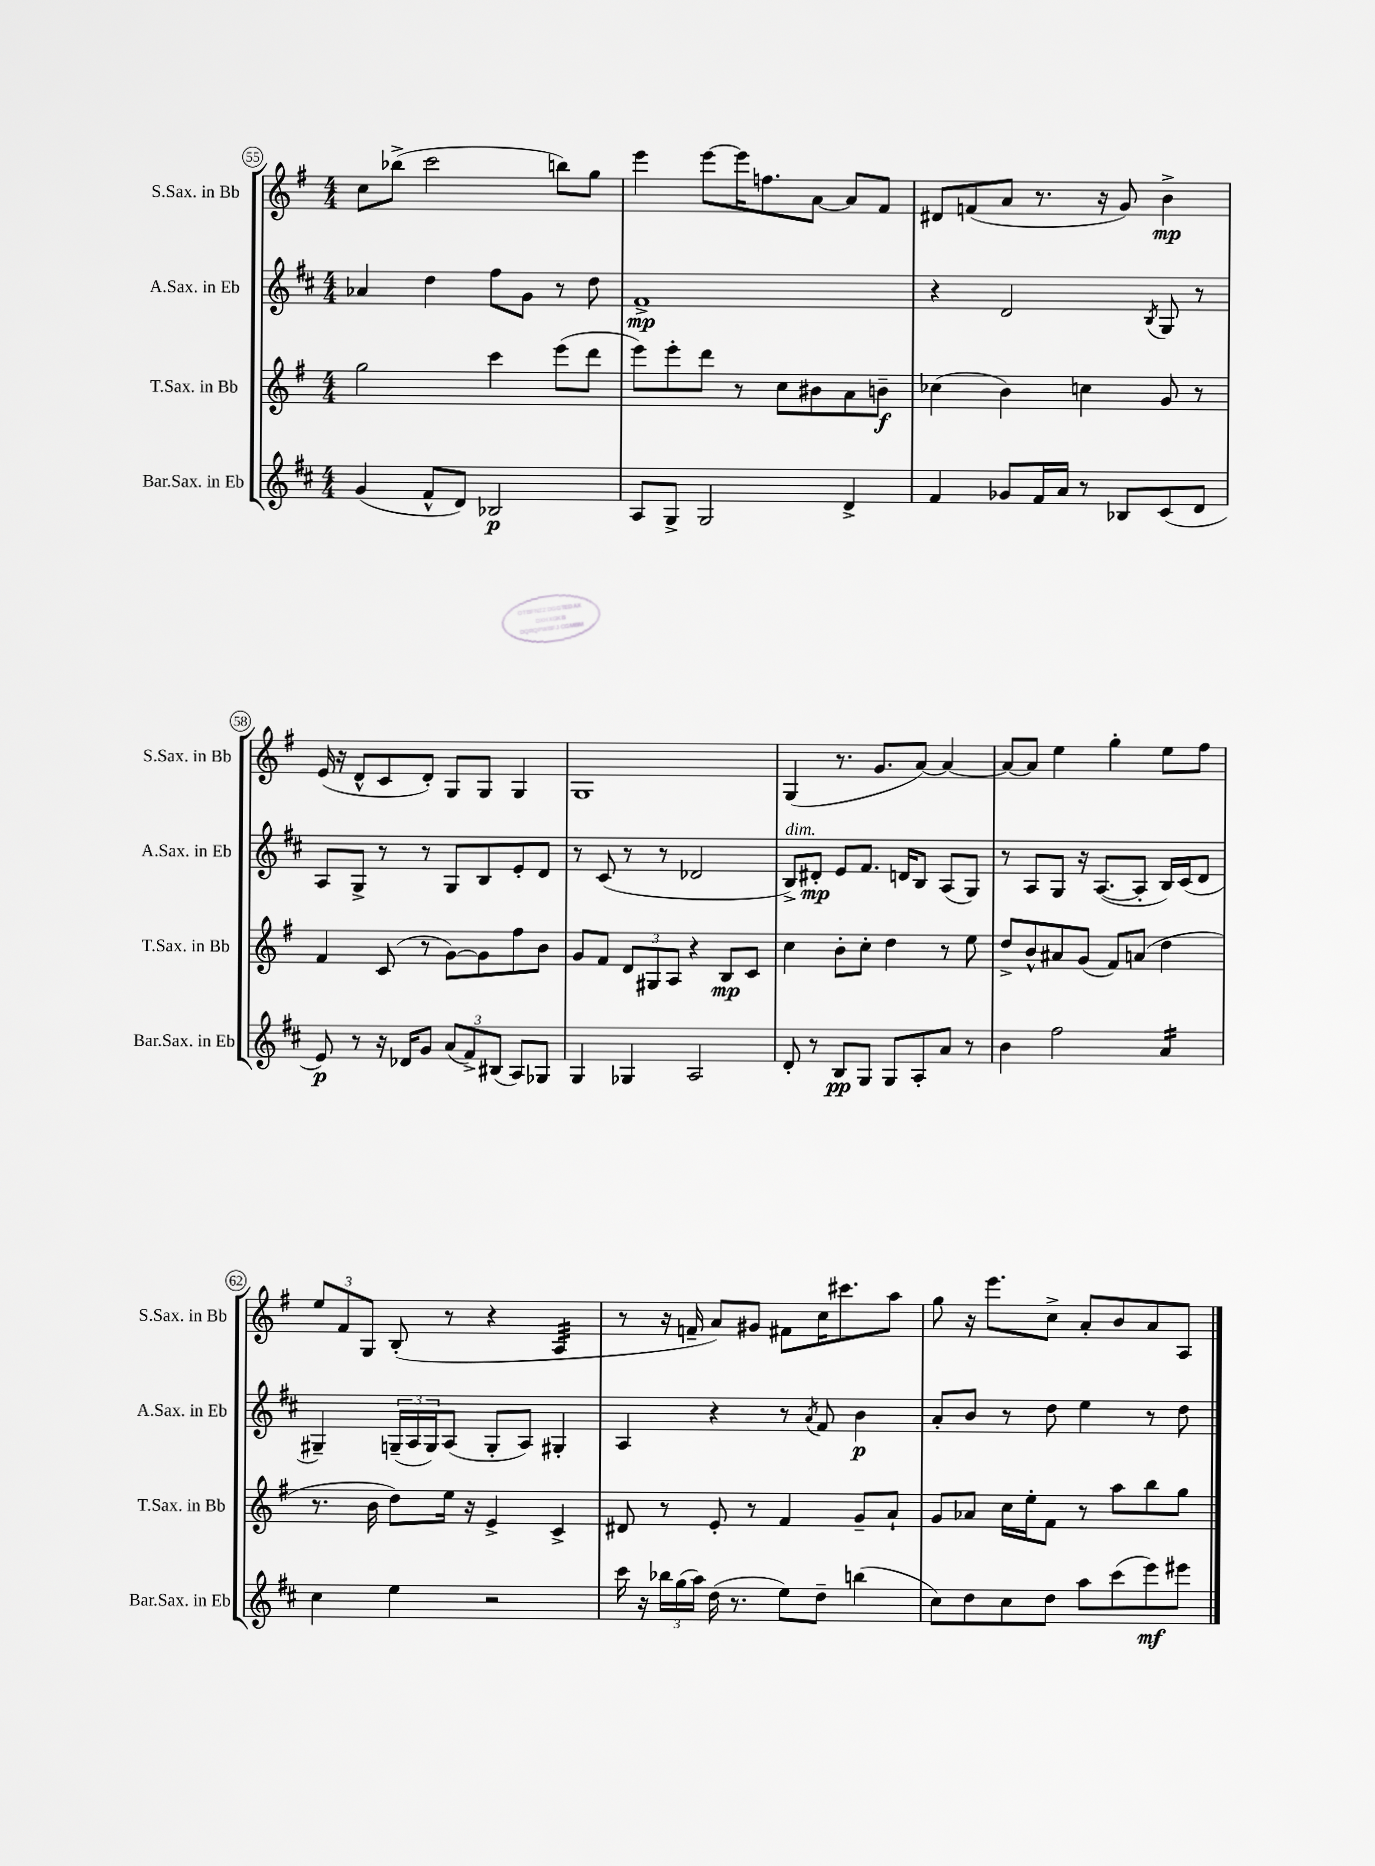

**kern	**kern	**kern	**kern
*staff4	*staff3	*staff2	*staff1
*clefG2	*clefG2	*clefG2	*clefG2
*k[f#c#]	*k[f#]	*k[f#c#]	*k[f#]
*M4/4	*M4/4	*M4/4	*M4/4
(4g	2gg	4a-	8cc
.	.	.	(8bb-^
8f#^^	.	4dd	2ccc
8d)	.	.	.
2B-	4ccc	8ff#	.
.	.	8g	.
.	(8eee	8r	8bb)
.	8ddd	8dd	8gg
=	=	=	=
8A	8eee)	1f#^	4eee
8G^	8eee'	.	.
2G	8ddd	.	[8eee
.	8r	.	16eee]
.	.	.	8.ff
.	8cc	.	.
.	8b#	.	[8a
4d^	8a	.	8a]
.	8b~	.	8f#
=	=	=	=
4f#	(4cc-	4r	8d#
.	.	.	(8f
8g-	4b)	2d	8a
16f#	.	.	8.r
16a	.	.	.
8r	4cc	.	.
.	.	.	16r
8B-	.	.	8g)
.	.	8qB	.
(8c#	8g	8G	4b^
8d	8r	8r	.
=	=	=	=
8e)	4f#	8A	(16e
.	.	.	16r
8r	.	8G^	8d^^
16r	(8c	8r	8c
16d-	.	.	.
8g	8r	8r	8d')
(12a	[8g)	8G	8G
12f#^)	.	.	.
.	8g]	8B	8G
(12B#	.	.	.
8A)	8ff#	8e'	4G
8G-	8b	8d	.
=	=	=	=
4G	8g	8r	1G
.	8f#	(8c#	.
4G-	12d	8r	.
.	12G#	.	.
.	.	8r	.
.	12A	.	.
2A	4r	2d-	.
.	8B	.	.
.	8c	.	.
=	=	=	=
8d'	4cc	8B^)	(4G
8r	.	8d#'	.
8B	8b'	8e	8.r
8G	8cc'	8.f#	.
.	.	.	8.g
8G	4dd	.	.
.	.	16d	.
8A'	.	8B	[8a)
8a	8r	(8A	4a_
8r	8ee	8G)	.
=	=	=	=
4b	8dd^	8r	8a_
.	8b^^	8A	8a]
2ff#	8a#	8G	4ee
.	(8g	16r	.
.	.	([8.A	.
.	8f#)	.	4gg'
.	(8a	8A']	.
4a	4dd	16B)	8ee
.	.	(16c#	.
.	.	8d	8ff#
=	=	=	=
4cc#	8.r	4G#~)	12ee
.	.	.	12f#
.	.	.	12G
.	16b	.	.
4ee	8dd)	(24G~	(8B'
.	.	24A	.
.	.	24G)	.
.	16ee	(8A	8r
.	16r	.	.
2r	4e^	8G'	4r
.	.	8A)	.
.	4c^	4G#'	4A
=	=	=	=
16ccc#	8d#	4A	8r
16r	.	.	.
24bb-	8r	.	16r
(24gg	.	.	.
.	.	.	16f~
24aa)	.	.	.
(16dd	8e'	4r	8a)
8.r	.	.	.
.	8r	.	8g#
8ee)	4f#	8r	8f#
.	.	8qa	.
8dd~	.	8f#	16cc
.	.	.	8.ccc#
(4bb	8g~	4b	.
.	8a`	.	8aa
=	=	=	=
8cc#)	8g	8a'	8gg
8dd	8a-	8b	16r
.	.	.	8.eee
8cc#	16cc	8r	.
.	16ee'	.	.
8dd	8f#	8dd	8cc^
8aa	8r	4ee	8a'
(8ccc#	8aa	.	8b
8eee)	8bb	8r	8a
8eee#	8gg	8dd	8A
==	==	==	==
*-	*-	*-	*-
